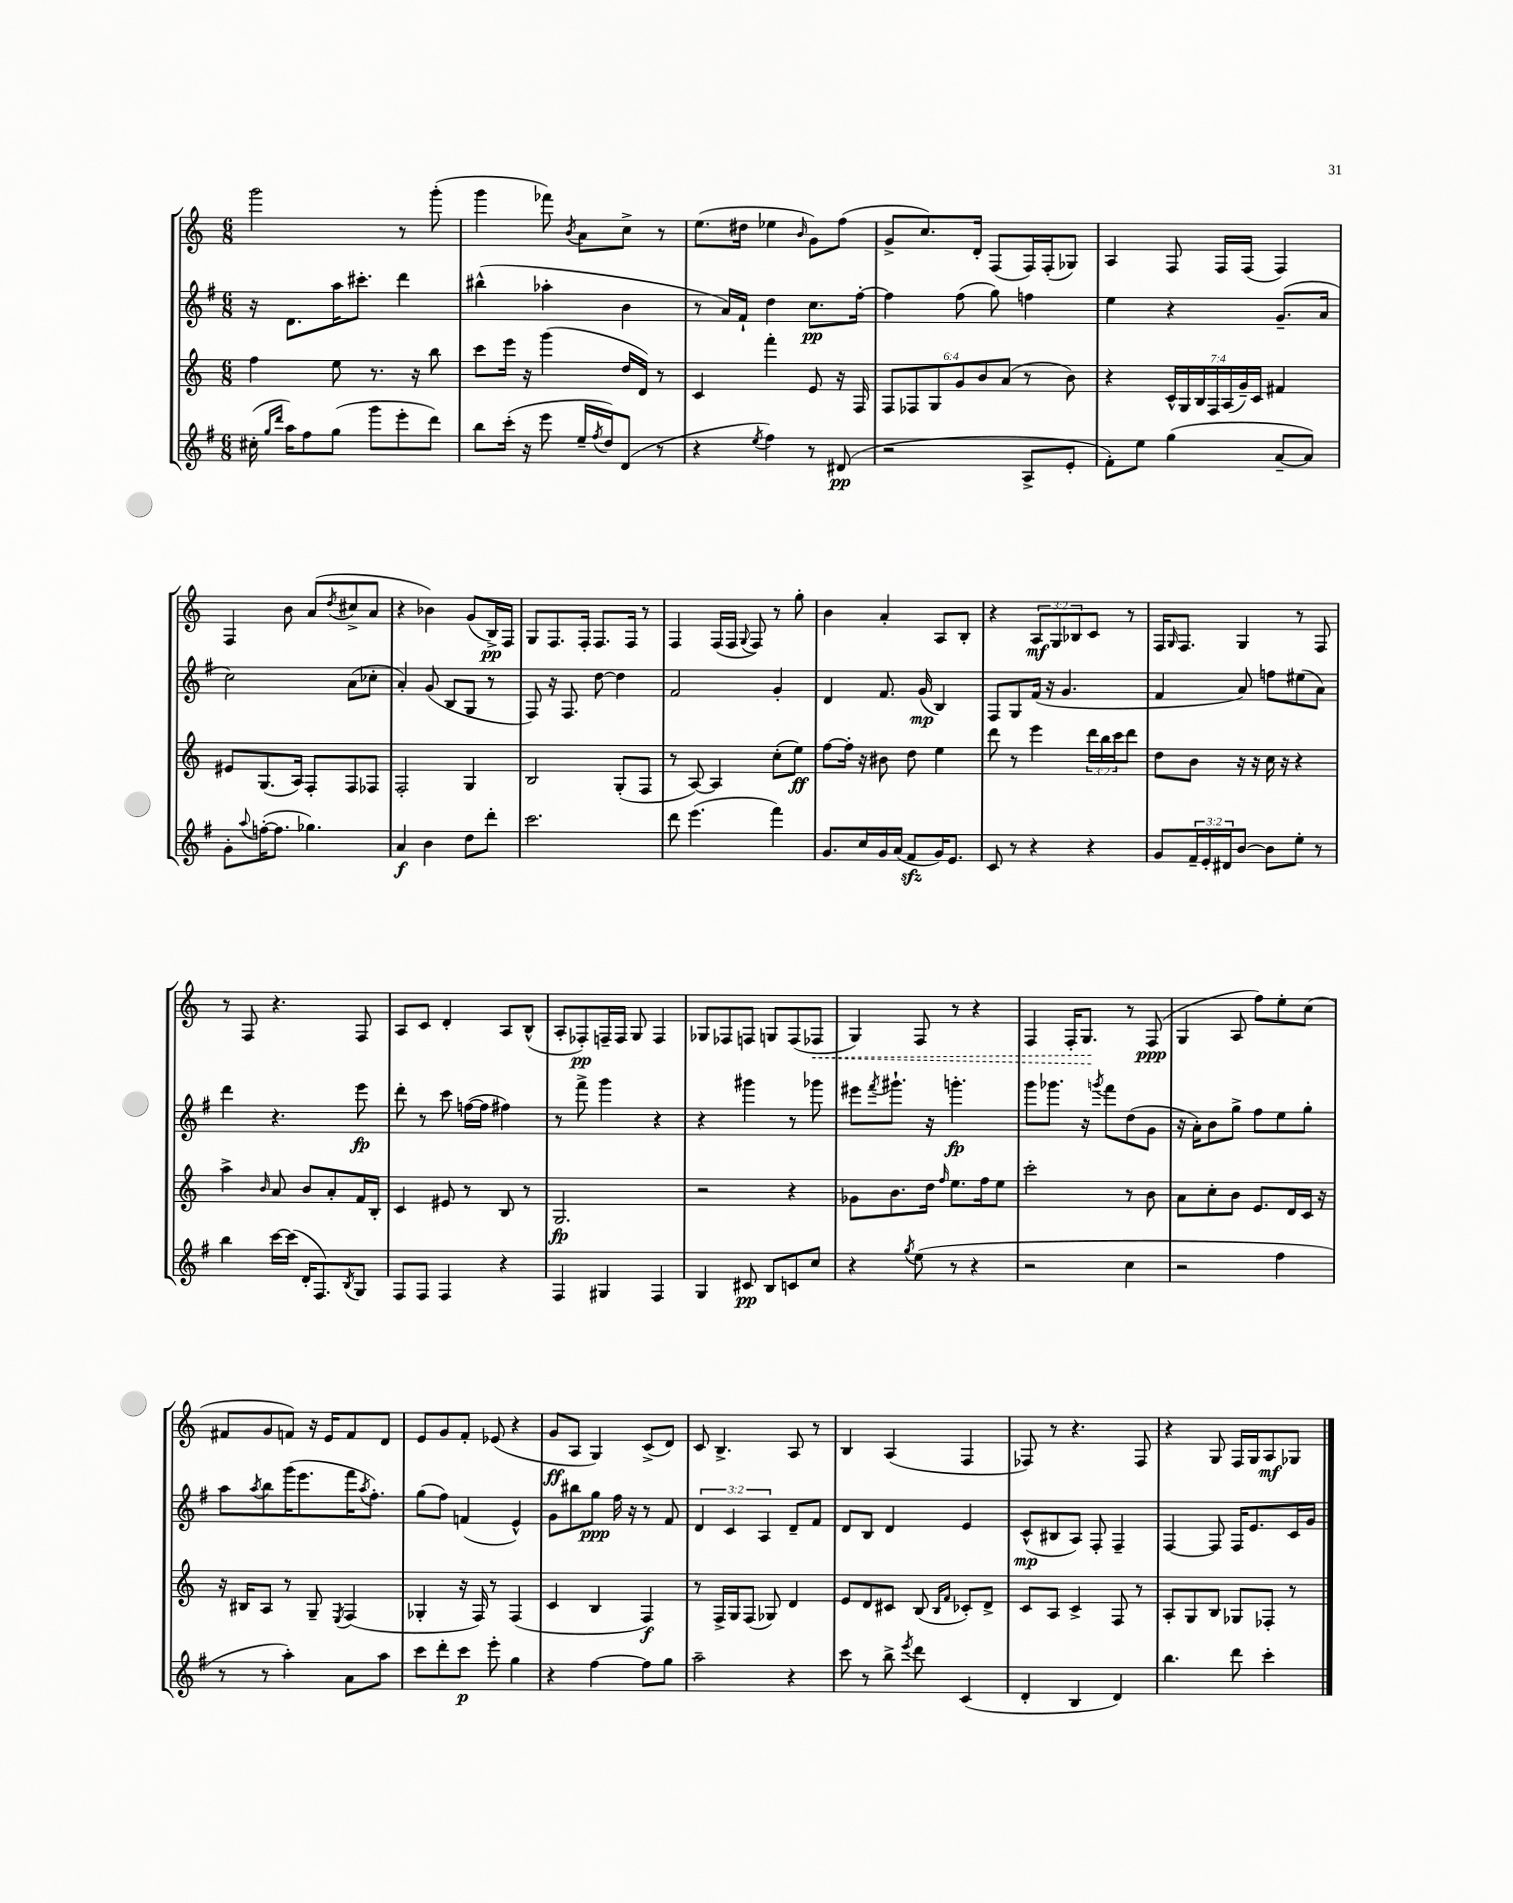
<<
\new StaffGroup <<
\new Staff = "s0" {
    \clef treble \key c \major \numericTimeSignature \time 6/8 \override Staff.TupletNumber.text = #tuplet-number::calc-fraction-text
    g'''2 r8 g'''8-.( |
    g'''4 fes'''8) \acciaccatura { b'8 } a'8 c''8-> r8 |
    e''8.( dis''16 ees''4 \grace { b'16 } g'8) f''8( |
    g'8-> c''8.) d'16-. f8( f16) f16-.( ges8) |
    a4 f8 f16 f16( f4) |
    f4 b'8 a'8( \acciaccatura { d''8 } cis''8-> a'8 |
    r4 bes'4) g'8( b16->\pp) f16 |
    g8 f8. f16-. f8. f16 r8 |
    f4 f16( f16 \appoggiatura { g8 } f8) r8 g''8-. |
    b'4 a'4-. a8 b8-. |
    r4 \tuplet 3/2 { a8\mf g8 bes8 } c'8 r8 |
    f16 \grace { g16 } f8. g4 r8 f8 |
    r8 f8 r4. f8 |
    a8 c'8 d'4-. a8 b8-^( |
    a8-. fes8-.\pp) f16-- f16 g8 f4 |
    ges8 fes8 f8 g8 f8( \once \override Hairpin.style = #'dashed-line fes8\< |
    g4) f8 r8 r4 |
    f4 f16-. g8.\! r8 f8\ppp( |
    g4 a8 f''8) e''8-. c''8( |
    fis'8 g'8 f'8) r16 e'16 f'8 d'8 |
    e'8 g'8 f'8-. ees'8( r4 |
    g'8\ff a8 g4) c'8->( d'8) |
    c'8 b4.-> a8 r8 |
    b4 a4( f4 |
    fes8) r8 r4. fes8 |
    r4 g8 f16 g16 a8\mf ges8 \bar "|." |
}
\new Staff = "s1" {
    \clef treble \key g \major \numericTimeSignature \time 6/8 \override Staff.TupletNumber.text = #tuplet-number::calc-fraction-text
    r16 d'8. a''16 cis'''8.-. d'''4 |
    bis''4-^( aes''4-. b'4 |
    r8 a'16) fis'16-! d''4 c''8.\pp fis''16~-. |
    fis''4 fis''8( g''8) f''4 |
    e''4 r4 g'8.--( a'16 |
    c''2) a'8( ces''8-. |
    a'4-.) g'8( b8 g8 r8 |
    fis8) r16 fis8. d''8~ d''4 |
    fis'2 g'4-. |
    d'4 fis'8. g'16\mp( b4) |
    fis8 g8 fis'16( r16 g'4. |
    fis'4 a'8) f''8 eis''8( a'8) |
    d'''4 r4. e'''8\fp |
    d'''8-. r8 c'''8 f''16~( f''16 fis''4) |
    r8 fis'''8-> g'''4 r4 |
    r4 gis'''4 r8 ges'''8 |
    eis'''8 \acciaccatura { fis'''8 } gis'''8.-! r16 g'''4.-.\fp |
    g'''8 ges'''8. r16 \acciaccatura { g'''8 } fis'''8 d''8( g'8 |
    r16 a'16-.) b'8 g''8-> fis''8 e''8 g''8-. |
    a''8 \acciaccatura { a''8 } b''8 g'''16( e'''8. fis'''16 \acciaccatura { a''8 } fis''8.-.) |
    g''8( fis''8) f'4( e'4-^) |
    g'8 bis''8 g''8\ppp fis''16 r16 r8 fis'8 |
    \tuplet 3/2 { d'4 c'4 a4 } d'8-- fis'8 |
    d'8 b8 d'4 e'4 |
    c'8-^\mp( bis8 a8) fis8-. fis4-- |
    fis4~ fis8 fis16 e'8. c'16 g'16 \bar "|." |
}
\new Staff = "s2" {
    \clef treble \key c \major \numericTimeSignature \time 6/8 \override Staff.TupletNumber.text = #tuplet-number::calc-fraction-text
    f''4 e''8 r8. r16 b''8 |
    c'''8 e'''16 r16 g'''4( d''16 d'16) r8 |
    c'4 f'''4-. e'8 r16 f16 |
    \tuplet 6/4 { f8 fes8 g8 g'8 b'8 a'8( } r8 b'8) |
    r4 \tuplet 7/4 { c'16-^ g16 b16 f16 a16( g'16--) c'16 } fis'4 |
    eis'8 g8.( a16) f8-. f8 fes8 |
    f2-. g4 |
    b2 g8-.( f8 |
    r8 a8~) a4 c''8-.( e''8\ff) |
    f''8~ f''16-. r16 bis'8 d''8 e''4 |
    d'''8 r8 e'''4 \tuplet 3/2 { d'''16 b''16 c'''16 } d'''8 |
    d''8 b'8 r16 r16 c''16 r16 r4 |
    a''4-> \grace { b'16 } a'8 b'8 a'8-. f'16 b16-. |
    c'4 eis'8 r8 b8 r8 |
    g2.\fp |
    r2 r4 |
    ges'8 b'8. d''16 \grace { f''16 } e''8. f''16 e''8 |
    c'''2-. r8 b'8 |
    a'8 c''8-. b'8 e'8. d'16 c'16 r16 |
    r16 bis16 a8 r8 g8-- \acciaccatura { e8 } f4( |
    ges4-. r16 f16) r8 f4( |
    c'4 b4 f4\f) |
    r8 f16-> g16 f8( ges8) d'4 |
    e'8 d'8 cis'8 b8( \grace { b16 f'16 } ces'8-.) d'8-> |
    c'8 a8 c'4-> f8 r8 |
    a8-. g8 b8 ges8 fes8-. r8 \bar "|." |
}
\new Staff = "s3" {
    \clef treble \key g \major \numericTimeSignature \time 6/8 \override Staff.TupletNumber.text = #tuplet-number::calc-fraction-text
    cis''16-.( \grace { g''16 d'''16 } a''16) fis''8 g''8( g'''8 e'''8-. d'''8) |
    b''8 c'''16-.( r16 e'''8 e''16-- \acciaccatura { fis''8 } d''16) d'8( r8 |
    r4 \acciaccatura { e''8 } fis''4) r8 dis'8\pp( |
    r2 a8-> e'8-. |
    fis'8-.) e''8 g''4( a'8~-- a'8) |
    g'8-. \appoggiatura { a''8 } f''16~-.( f''8. ges''4.) |
    a'4\f b'4 d''8 d'''8-. |
    c'''2. |
    d'''8 e'''4.( fis'''4) |
    g'8. c''16 g'16 a'16( fis'8\sfz g'16) e'8. |
    c'8 r8 r4 r4 |
    g'8 \tuplet 3/2 { fis'16-- e'16-. dis'16 } b'8~ b'8 e''8-. r8 |
    b''4 c'''16~ c'''16( d'16-. fis8.) \acciaccatura { b8 } g8 |
    fis8 fis8 fis4 r4 |
    fis4 gis4 fis4 |
    g4 cis'8\pp b8 c'8 c''8 |
    r4 \acciaccatura { g''8 } e''8( r8 r4 |
    r2 c''4 |
    r2 fis''4 |
    r8 r8 a''4-.) a'8 a''8 |
    c'''8 d'''8-. c'''8\p e'''8-. g''4 |
    r4 fis''4~ fis''8 g''8 |
    a''2-- r4 |
    c'''8 r8 b''8-> \acciaccatura { e'''8 } d'''8 c'4( |
    d'4-. b4 d'4) |
    b''4. d'''8 c'''4-. \bar "|." |
}
>>
>>
\layout { \context { \Score \remove "Bar_number_engraver" } }
